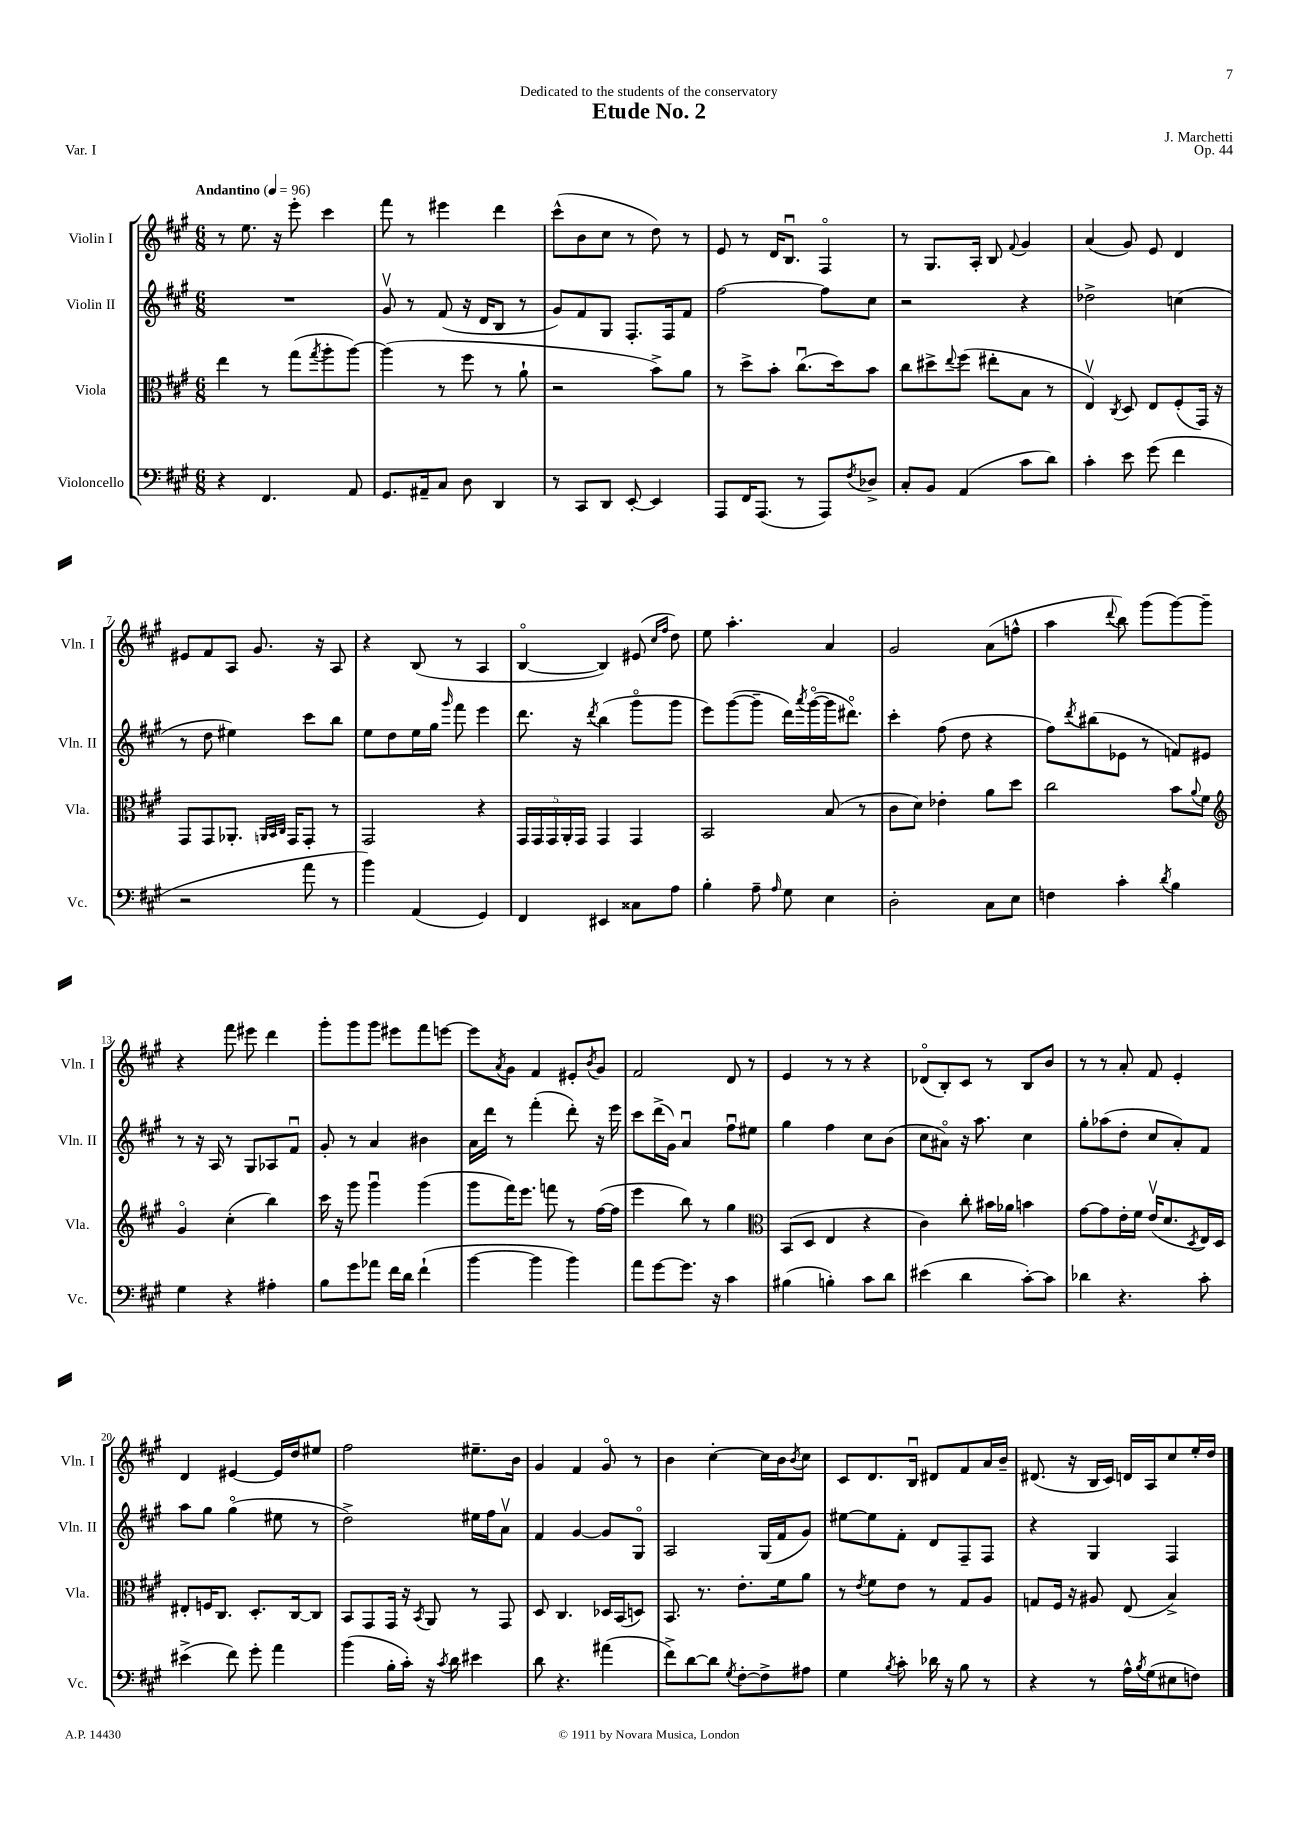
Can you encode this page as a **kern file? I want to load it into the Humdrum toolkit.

**kern	**kern	**kern	**kern
*staff4	*staff3	*staff2	*staff1
*clefF4	*clefC3	*clefG2	*clefG2
*k[f#c#g#]	*k[f#c#g#]	*k[f#c#g#]	*k[f#c#g#]
*M6/8	*M6/8	*M6/8	*M6/8
*MM96	*MM96	*MM96	*MM96
4r	4ee\	2.r	8r
.	.	.	8.ee\
4.FF#/	8r	.	.
.	.	.	16r
.	(8gg#\L	.	8eee'\
.	8qgg#/	.	.
.	8aa'\	.	4ccc#\
8AA/	[8aa\J)	.	.
=	=	=	=
8.GG#/L	(4aa\]	8g#v/	8fff#\
.	.	8r	8r
16AA#~/k	.	.	.
8C#/J	8r	(8f#/	4eee#\
8D\	8ff#\	16r	.
.	.	16d/LK	.
4DD/	8r	8B/J	4ddd\
.	8a`\	8r	.
=	=	=	=
8r	2r	8g#/L)	(8ccc#^^\L
8CC#/L	.	8f#/	8b\
8DD/J	.	8G#/J	8cc#\J
[8EE'/	.	8.F#'/L	8r
4EE/]	8b^\L)	.	8dd\)
.	.	16F#/k	.
.	8a\J	8f#/J	8r
=	=	=	=
8AAA/L	8r	[2ff#\	8e/
16FF#/K	8dd^\L	.	8r
(8.AAA/J	.	.	.
.	8b'\J	.	16d/LK
.	.	.	8.Bu/J
8r	(8.cc#u\L	.	.
8AAA/L)	.	8ff#\]L	4F#o/
.	16dd\k)	.	.
8qF#/	.	.	.
8D-^/J	8b\J	8cc#\J	.
=	=	=	=
8C#'/L	8cc#\L	2r	8r
8BB/J	8dd#^\	.	8.G#/L
.	8qqee/	.	.
(4AA/	(8ff#\J	.	.
.	.	.	16A'/Jk
.	8ee#'\L	.	8B/
.	.	.	8qqf#/
8c#\L	8B\J	4r	4g#/
8d\J)	8r	.	.
=	=	=	=
4c#'\	4Ev/)	2dd-^\	(4a/
.	8qC#/	.	.
8e\	8D/	.	8g#/)
(8g#\	8E/L	.	8e/
4f#\	(8F#'/	(4cc\	4d/
.	16GG#/Jk)	.	.
.	16r	.	.
=	=	=	=
2r	8GG#/L	8r	8e#/L
.	8GG#/	8dd\	8f#/
.	8.AA-'/J	4ee#\)	8A/J
.	.	.	8.g#/
.	32qqAA/LLL	.	.
.	32qqBB/	.	.
.	32qqC#/JJJ	.	.
.	16GG#/LK	.	.
8a\	8GG#'/J	8ccc#\L	.
.	.	.	16r
8r	8r	8bb\J	8A/
=	=	=	=
4b\)	2GG#/	8ee\L	4r
.	.	8dd\	.
(4AA/	.	16ee\L	(8B/
.	.	16gg#\JJ	.
.	.	16qqggg#/	.
.	.	8fff#\	8r
4GG#/)	4r	4eee\	4A/
=	=	=	=
4FF#/	20GG#/LL	8.ddd\	[4Bo/
.	20GG#/	.	.
.	20GG#/	.	.
.	20AA'/	.	.
.	.	16r	.
.	20GG#/JJ	.	.
.	.	8qddd/	.
4EE#/	4GG#/	(4bb\	4B/])
8C##\L	4GG#/	8ggg#o\L	(8e#/
.	.	.	16qqcc#/LL
.	.	.	16qqff#/JJ
8A\J	.	8ggg#\J	8dd\)
=	=	=	=
4B'\	2BB/	8eee\L)	8ee\
.	.	([8ggg#\	4.aa'\
8A~\	.	8ggg#~\]J	.
16qqA/	.	.	.
8G#\	.	16ddd\LL)	.
.	.	8qaaa/	.
.	.	([16ggg#o\	.
4E\	(8B/	16ggg#\]J	4a/
.	.	8.ddd#o\J)	.
.	8r	.	.
=	=	=	=
2D'\	8c#\L	4ccc#'\	2g#/
.	8d\J)	.	.
.	4e-'\	(8ff#\	.
.	.	8dd\	.
8C#\L	8a\L	4r	(8a\L
8E\J	8dd\J	.	8ff^^\J
=	=	=	=
4F\	2cc#\	8ff#\L)	4aa\
.	.	8qddd/	.
.	.	(8bb#\	.
.	.	.	8qqddd/
4c#'\	.	8e-\J	8bb\)
.	.	8r	(8ggg#\L
8qd/	.	.	.
4B\	8b\L	8f/L)	[8ggg#\)
.	8qqa/	.	.
.	8f#\J	8e#/J	8ggg#~\]J
=	=	=	=
*	*clefG2	*	*
4G#\	4g#o/	8r	4r
.	.	16r	.
.	.	16A/	.
4r	(4cc#'\	8r	8fff#\
.	.	8G#/L	8eee#\
4A#'\	4bb\)	8A-/	4ddd\
.	.	8f#u/J	.
=	=	=	=
8B\L	16ccc#\	8g#'/	8ggg#'\L
.	16r	.	.
8g#\	8ggg#\	8r	8ggg#\
8a-\J	4ggg#u\	4a/	8ggg#\J
16f#\LL	.	.	8eee#\L
16d\JJ	.	.	.
(4f#`\	(4ggg#\	4b#\	8fff#\
.	.	.	[8eee\J
=	=	=	=
[4b\	8ggg#\L	16a\LL	8eee\]L
.	.	16ddd\JJ	.
.	.	.	8qa/
.	16fff#\K)	8r	8g#\J
.	8.eee\J	.	.
4b\]	.	(4fff#'\	4f#/
.	8fff\	.	.
4b\)	8r	8ddd'\)	8e#'/L
.	.	.	8qb/
.	([16ff#\LL	16r	8g#/J
.	16ff#\]JJ	16eee\	.
=	=	=	=
8a\L	4eee\	8ccc#\L	2f#/
[8g#\	.	(16ddd^\L	.
.	.	16g#\JJ)	.
8.g#\]J	8bb\)	4au/	.
.	8r	.	.
16r	.	.	.
4c#\	4gg#\	8ff#u\L	8d/
.	.	8ee#\J	8r
=	=	=	=
*	*clefC3	*	*
(4B#\	(8BB/L	4gg#\	4e/
.	8D/J	.	.
4B'\)	4E/	4ff#\	8r
.	.	.	8r
8c#\L	4r	8cc#\L	4r
8d\J	.	(8b\J	.
=	=	=	=
(4e#\	4c#\)	8cc#\L	(8d-o/L
.	.	8a#o\J)	8B'/)
4d\	8cc#'\	16r	8c#/J
.	.	8.aa\	.
.	16b#\LL	.	8r
.	16a-\JJ	.	.
[8c#'\L)	4b\	4cc#\	8B/L
8c#\]J	.	.	8b/J
=	=	=	=
4d-\	[8g#\L	8gg#'\L	8r
.	8g#\]	(8aa-\	8r
4.r	16e'\L	8dd'\J	8a'/
.	16f#\JJ	.	.
.	(16ev/LK	8cc#/L	8f#/
.	8.d/	.	.
.	.	8a'/)	4e'/
.	8qD/	.	.
8c#'\	16E/L)	8f#/J	.
.	16D/JJ	.	.
=	=	=	=
(4e#^\	8E#'/L	8aa\L	4d/
.	16F/K	8gg#\J	.
.	8.C#/J	.	.
8f#\)	.	(4gg#o\	[4e#/
8g#'\	8.D'/L	.	.
4a\	.	8ee#\	16e#/]LL
.	[16C#/k	.	16dd/J
.	8C#/]J	8r	8ee#/J
=	=	=	=
(4b\	8BB/L	2dd^\)	2ff#\
.	8GG#/	.	.
16B'\LL	16GG#/Jk	.	.
16c#'\JJ)	16r	.	.
.	8qBB/	.	.
16r	8AA/	.	.
8qc#/	.	.	.
16d\	.	.	.
4e#\	8r	16ee#\LL	8.ee#~\L
.	.	16ff#\J	.
.	8GG#/	8av\J	.
.	.	.	16b\Jk
=	=	=	=
8d\	8D/	4f#/	4g#/
4.r	4.C#/	.	.
.	.	[4g#/	4f#/
(4a#\	16D-/LL	8g#/]L	8g#o/
.	(16BB/J	.	.
.	8D/J)	8G#o/J	8r
=	=	=	=
8f#^\L)	8.BB/	2A/	4b\
[8d\	.	.	.
.	8.r	.	.
8d\]J	.	.	[4cc#'\
8qG#/	.	.	.
[8F#'\L	8.e'\L	.	.
8F#^\]	.	(16G#/LL	16cc#\]LL
.	16f#\k	16f#/J	16b\J
.	.	.	8qb/
8A#\J	8a\J	8g#/J)	8cc#\J
=	=	=	=
4G#\	8r	[8ee#\L	8c#/L
.	8qe/	.	.
.	8f#\L	8ee#\]	8.d/
8qB/	.	.	.
8c#'\	8e\J	8f#'\J	.
.	.	.	16Bu/Jk
16d-\	8r	8d/L	8d#/L
16r	.	.	.
8B\	8G#/L	8F#~/	8f#/
8r	8A/J	8F#/J	16a/L
.	.	.	16b~/JJ
=	=	=	=
4r	8G/L	4r	(8.d#/
.	16F#/Jk	.	.
.	16r	.	16r
8r	8A#/	4G#/	16B/LL
.	.	.	16c#/JJ)
16A^^\LL	(8E/	.	16d/LL
8qB/	.	.	.
(16G#\J	.	.	16A/J
8E#\	4B^/)	4F#/	8cc#/
8F\J)	.	.	16ee'/L
.	.	.	16dd/JJ
==	==	==	==
*-	*-	*-	*-
